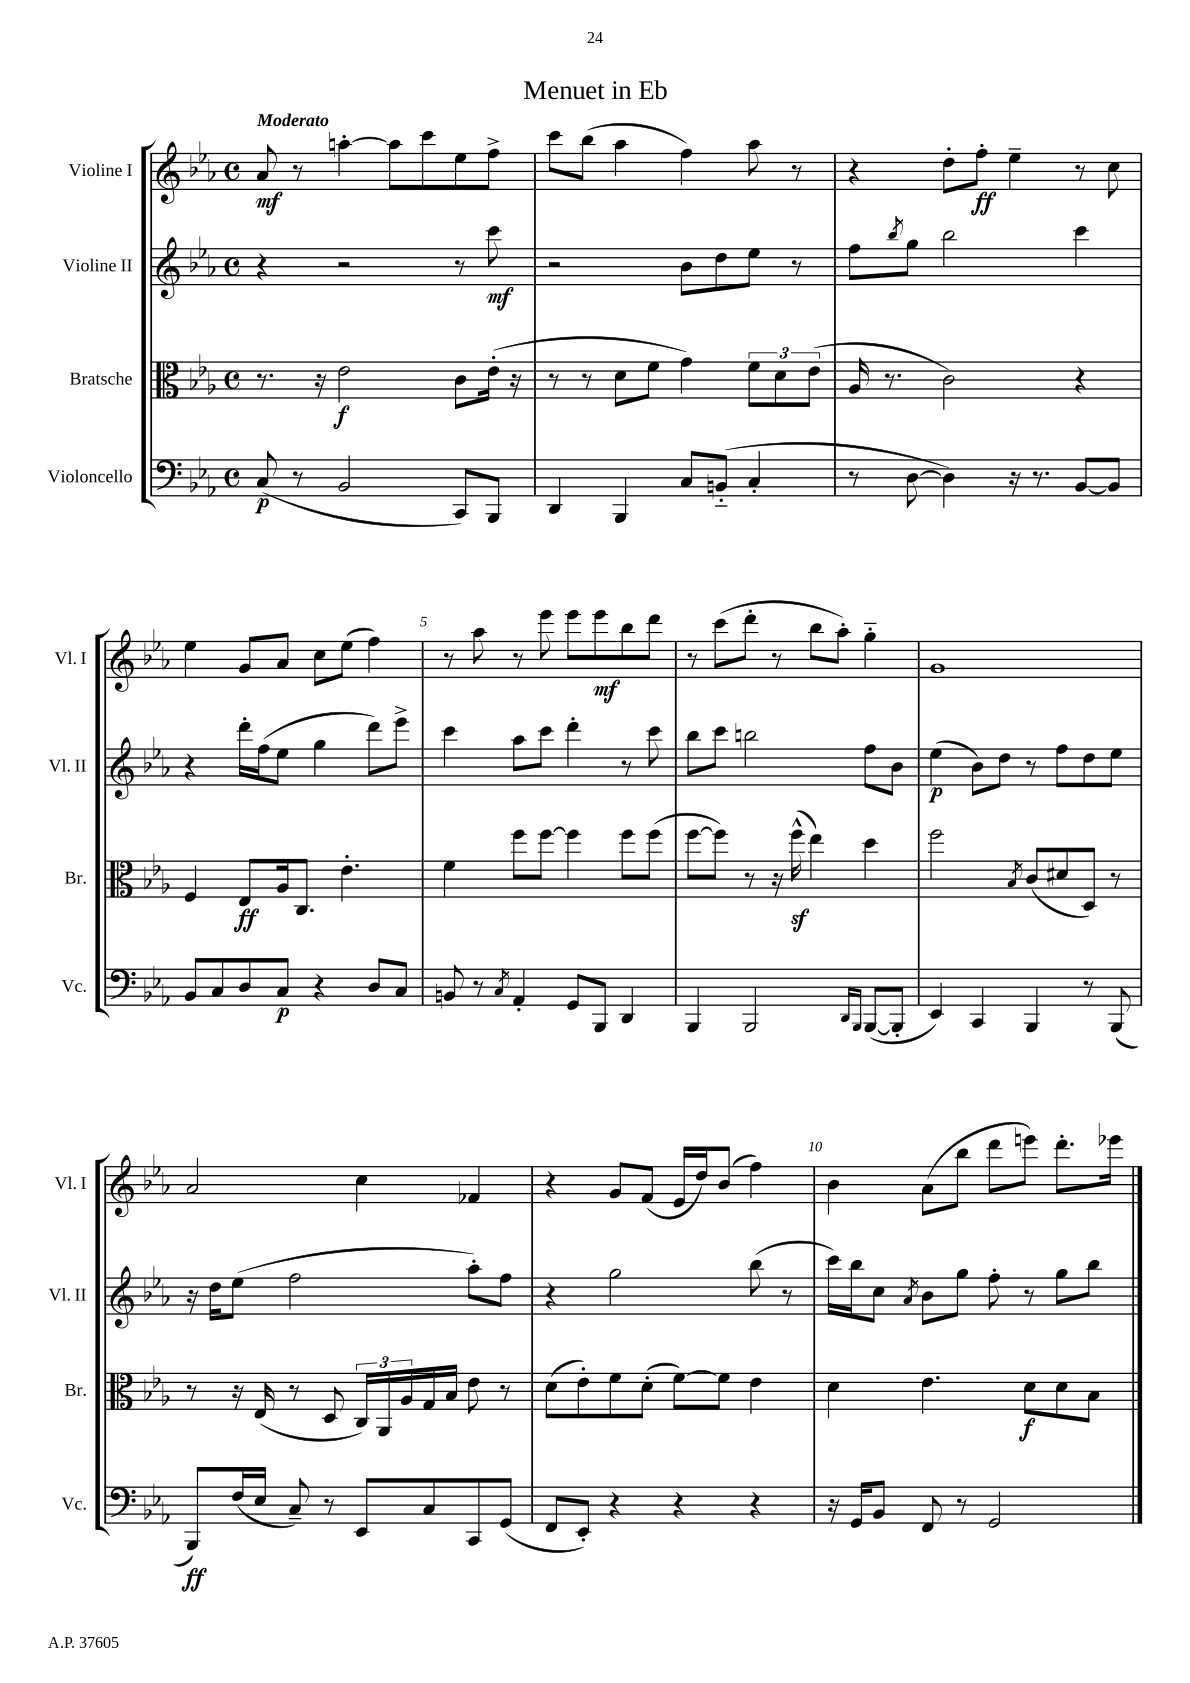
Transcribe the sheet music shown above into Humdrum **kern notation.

**kern	**kern	**kern	**kern
*staff4	*staff3	*staff2	*staff1
*clefF4	*clefC3	*clefG2	*clefG2
*k[b-e-a-]	*k[b-e-a-]	*k[b-e-a-]	*k[b-e-a-]
*M4/4	*M4/4	*M4/4	*M4/4
*met(c)	*met(c)	*met(c)	*met(c)
(8C	8.r	4r	8a-
8r	.	.	8r
.	16r	.	.
2BB-	2e-	2r	[4aa'
.	.	.	8aa]
.	.	.	8ccc
8CC)	8c	8r	8ee-
8BBB-	(16e-'	8ccc	8ff^
.	16r	.	.
=	=	=	=
4DD	8r	2r	8ccc
.	8r	.	(8bb-
4BBB-	8d	.	4aa-
.	8f	.	.
8C	4g)	8b-	4ff)
(8BB'~	.	8dd	.
4C'	12f	8ee-	8aa-
.	12d	.	.
.	.	8r	8r
.	(12e-	.	.
=	=	=	=
8r	16A-	8ff	4r
.	8.r	.	.
.	.	8qbb-	.
[8D	.	8gg	.
4D])	2c)	2bb-	8dd'
.	.	.	8ff'
16r	.	.	4ee-~
8.r	.	.	.
[8BB-	4r	4ccc	8r
8BB-]	.	.	8cc
=	=	=	=
8BB-	4F	4r	4ee-
8C	.	.	.
8D	8E-	16ddd'	8g
.	.	(16ff	.
8C	16A-	8ee-	8a-
.	8.C	.	.
4r	.	4gg	8cc
.	4.e-'	.	(8ee-
8D	.	8ddd)	4ff)
8C	.	8eee-^	.
=	=	=	=
8BB	4f	4ccc	8r
8r	.	.	8aa-
8qC	.	.	.
4AA-'	8ff	8aa-	8r
.	[8ff	8ccc	8eee-
8GG	4ff]	4ddd'	8eee-
8BBB-	.	.	8eee-
4DD	8ff	8r	8bb-
.	(8ff	8ccc	8ddd
=	=	=	=
4BBB-	[8ff	8bb-	8r
.	8ff])	8ccc	(8ccc
2BBB-	8r	2bb	8ddd'
.	16r	.	8r
.	(16ff^^	.	.
.	4ee-)	.	8bb-
.	.	.	8aa-')
16qqDD	.	.	.
16qqBBB-	.	.	.
([8BBB-	4dd	8ff	4gg'~
8BBB-']	.	8b-	.
=	=	=	=
4EE-)	2ff	(4ee-	1g
4CC	.	8b-)	.
.	.	8dd	.
.	8qB-	.	.
4BBB-	(8c	8r	.
.	8d#	8ff	.
8r	8D)	8dd	.
(8BBB-	8r	8ee-	.
=	=	=	=
8BBB-)	8r	16r	2a-
.	.	16dd	.
(16F	16r	(8ee-	.
16E-	(16E-	.	.
8C~)	8r	2ff	.
8r	8D	.	.
8EE-	24C)	.	4cc
.	24AA-	.	.
.	24A-	.	.
8C	16G	.	.
.	16B-	.	.
8CC	8e-	8aa-')	4f-
(8GG	8r	8ff	.
=	=	=	=
8FF	(8d	4r	4r
8EE-')	8e-')	.	.
4r	8f	2gg	8g
.	(8d'	.	(8f
4r	[8f)	.	16e-
.	.	.	16dd)
.	8f]	.	(8b-
4r	4e-	(8bb-	4ff)
.	.	8r	.
=	=	=	=
16r	4d	16ccc)	4b-
16GG	.	16bb-	.
8BB-	.	8cc	.
.	.	8qa-	.
8FF	4.e-	8b-	(8a-
8r	.	8gg	8bb-
2GG	.	8ff'	8ddd
.	8d	8r	8eee)
.	8d	8gg	8.ddd'
.	8B-	8bb-	.
.	.	.	16eee-
==	==	==	==
*-	*-	*-	*-
